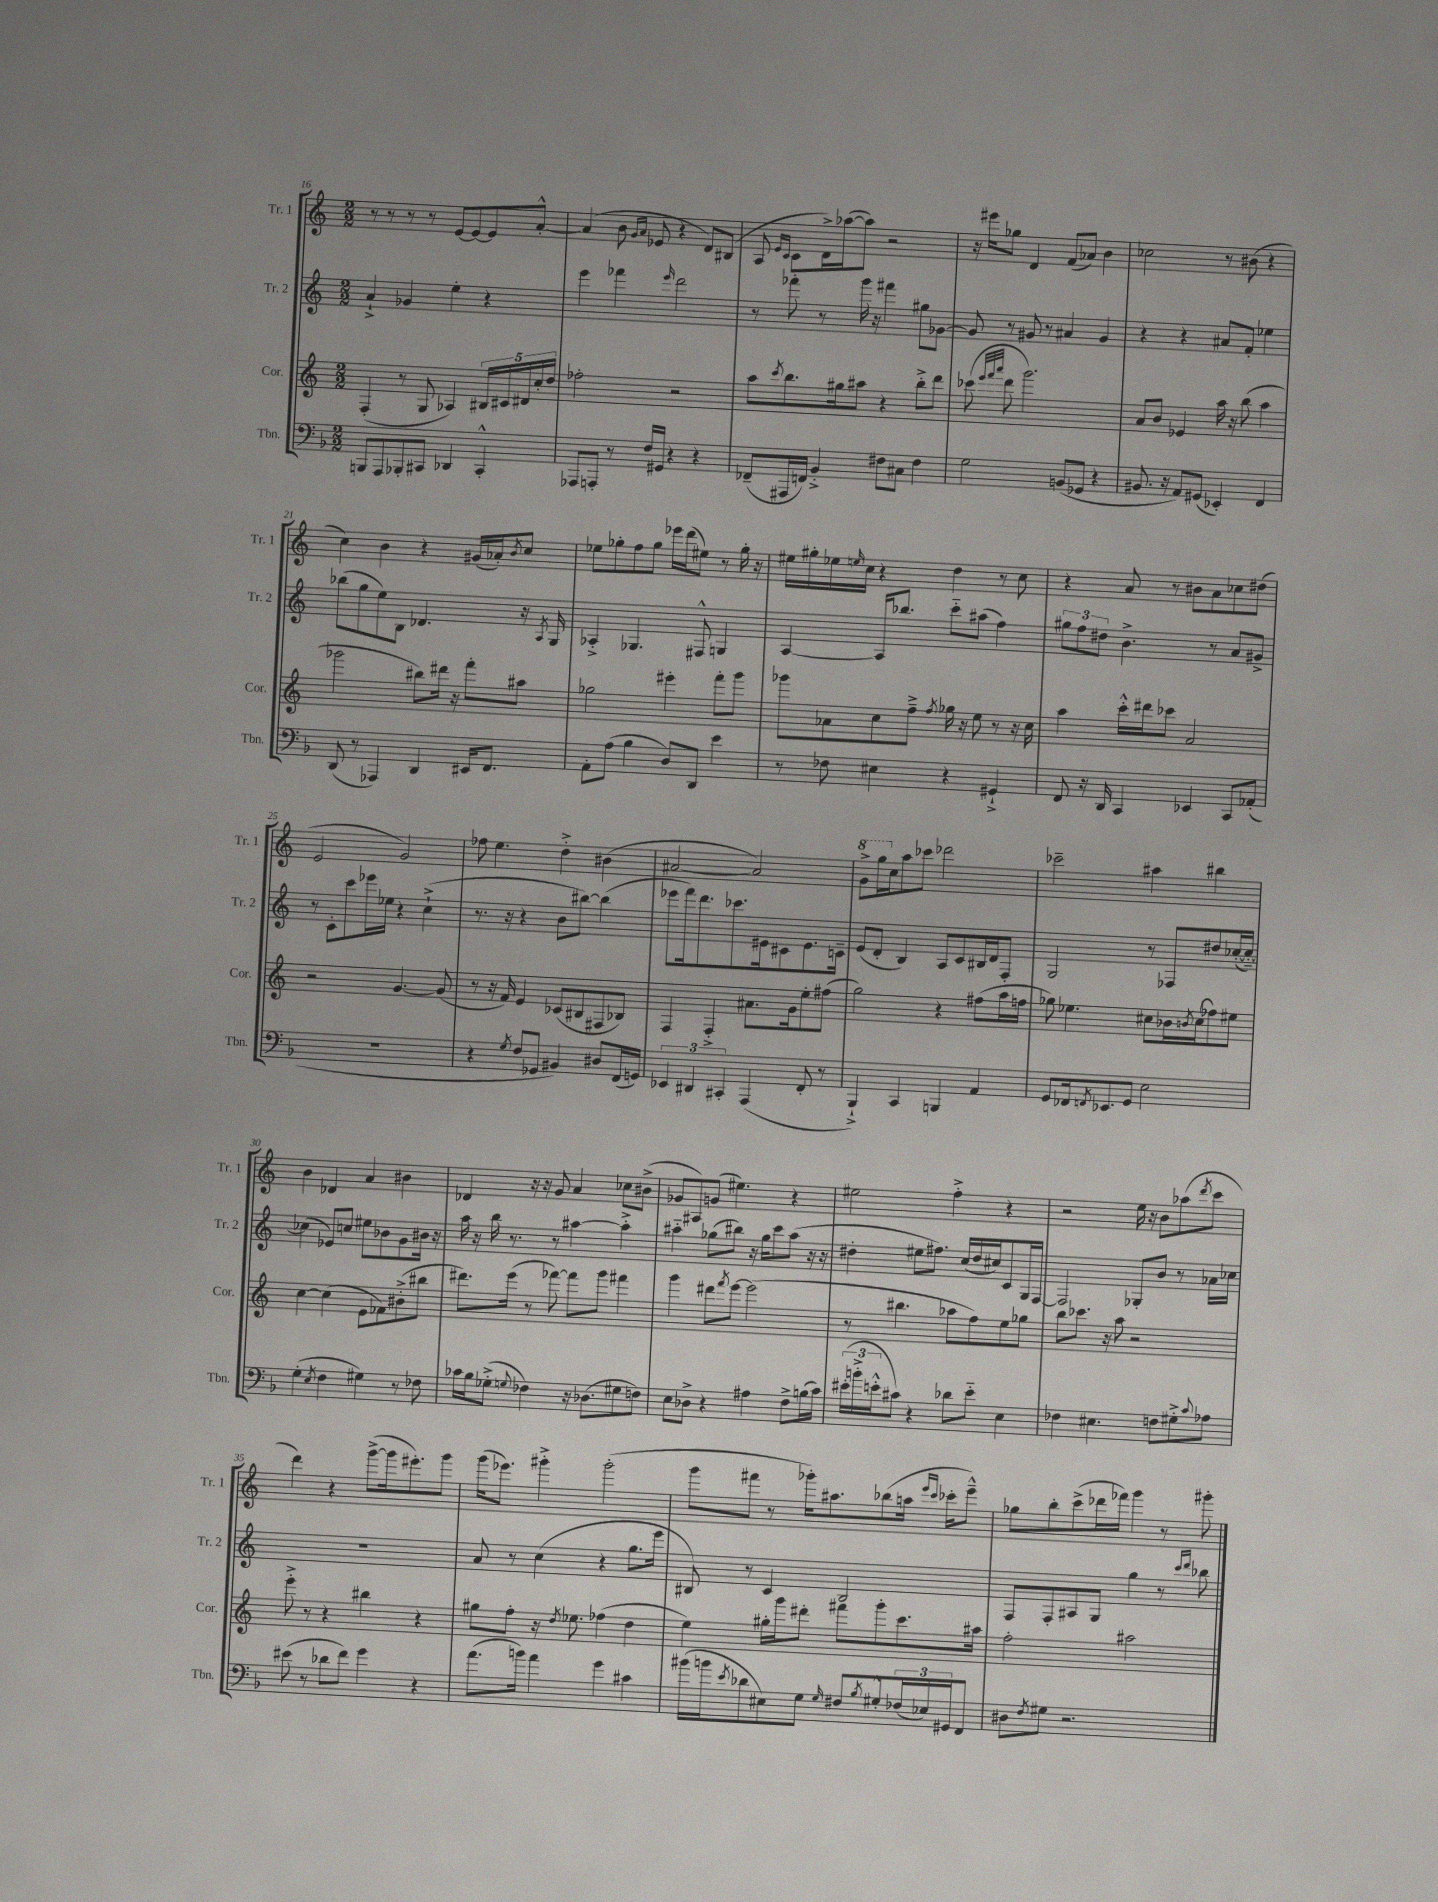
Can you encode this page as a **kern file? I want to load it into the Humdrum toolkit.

**kern	**kern	**kern	**kern
*staff4	*staff3	*staff2	*staff1
*clefF4	*clefG2	*clefG2	*clefG2
*k[b-]	*k[]	*k[]	*k[]
*M2/2	*M2/2	*M2/2	*M2/2
8BBB	(4F'	4a`^	8r
8AAA	.	.	8r
8BBB-'	8r	4g-	8r
8CC#	8G	.	8r
4DD-	4A-)	4ee'	[8e
.	.	.	8e_
4CC#'^^	20B#	4r	8e]
.	20c#	.	.
.	20d#	.	.
.	.	.	[8a'^^
.	20cc'	.	.
.	20dd	.	.
=	=	=	=
8AAA-	2ff-'	4eee	(4a]
8AAA'	.	.	.
8r	.	4fff-	8b
.	.	.	16qqg
.	.	.	16qqa
16F	.	.	8e-
16GG#	.	.	.
.	.	16qqeee	.
4r	2r	2ddd	4r
4r	.	.	8d)
.	.	.	(8B#
=	=	=	=
(8FF-~	8aa	8r	8A
.	.	.	16qqe
.	8qccc	.	16qqc
16AAA#	8.bb	8fff-'	8c
16FF)	.	.	.
4BB-'^	.	8r	16d^)
.	16gg#	.	([16aa-
.	8aa#	16ggg	8aa-])
.	.	16r	.
8F#	4r	4fff#	2r
8C#	.	.	.
4F#	8bb'^	8gg#	.
.	8ddd	[8g-	.
=	=	=	=
2G	(8ccc-	8g-]	16r
.	.	.	16eee#
.	32qqeee	.	.
.	32qqfff	.	.
.	32qqaaa	.	.
.	8ddd	8r	8gg-
.	2.ggg)	8g#	4d
.	.	8r	.
(8BB	.	4a#	(8f
8GG-	.	.	8a-)
4r	.	4g#	4b
=	=	=	=
8.BB#	8a	4r	2cc-
.	8b	.	.
16r	.	.	.
8AA)	4e-	4r	.
(8GG#	.	.	.
4EE-')	16aa	8a#	8r
.	16r	.	.
.	(8bb	8f'	(8b#
4FF	4aa	4ee-	4r
=	=	=	=
(8DD	2ggg-	(8bb-	4cc)
8r	.	8gg	.
4AAA-)	.	8ee)	4b
.	.	8B	.
4DD	8bb#)	4.d-	4r
.	16ddd#	.	.
.	16r	.	.
16EE#	8fff'	.	(16g#
8.FF	.	.	16a-')
.	.	.	8qb
.	8aa#	16r	8cc
.	.	8qA	.
.	.	16G	.
=	=	=	=
8AA'	2gg-	4A-'^	8ee-
(8A	.	.	8gg-'
4B-	.	4.G-	8ff
.	.	.	8gg-
8D)	4eee#'	.	16eee-
.	.	.	(16ddd
8DD	.	8F#^^	8ee#)
4e	8fff'	4G	8r
.	8ggg	.	16gg-'
.	.	.	16r
=	=	=	=
8r	8ggg-	[4A	16ee#
.	.	.	16gg#'
8F-	8a-	.	16ee-
.	.	.	16qqee
.	.	.	16cc
4E#	8cc	16A]	4r
.	.	8.bb-	.
.	8ff~^	.	.
.	8qff	.	.
4r	16gg-	8ccc'~	4dd
.	16r	.	.
.	8ee	(8aa#	.
4GG#`^	8r	4ff)	8r
.	16r	.	8cc
.	16cc	.	.
=	=	=	=
8FF	4aa	12gg#	4r
.	.	12ff	.
16r	.	.	.
.	.	12dd#	.
16DD	.	.	.
4CC	16ccc'^^	4.b^	8a
.	16ddd#	.	.
.	8ccc-	.	8r
4EE-	2a	.	8b#
.	.	8r	8a
8CC	.	8a	8cc-
(8AA-'	.	8g#^	(8dd#
=	=	=	=
1r	2r	8r	2e
.	.	8c'	.
.	.	8ccc	.
.	.	16eee-	.
.	.	16ee-	.
.	[4.g	4r	2g)
.	.	(4cc`^	.
.	(8g]	.	.
=	=	=	=
4r	8r	8.r	8ff-
.	16r	.	4.ee
.	16f)	16r	.
8qG	.	.	.
8F	4e	4r	.
8GG-	.	.	.
4BB#)	(8c-	8b	4dd'^
.	8B#	[8bb#)	.
8D#	8F#	(4bb#]	(4b#
(16FF	8B-)	.	.
16GG)	.	.	.
=	=	=	=
6EE-	4F	8eee-	[2a#
.	.	16fff)	.
6DD#	.	.	.
.	.	8.ddd	.
.	4F'^	.	.
6CC#'	.	.	.
.	.	8.ccc-	.
(4AAA	8.a#	.	2a#])
.	.	16e#	.
.	.	8c#	.
.	16g	.	.
8FF'	8ee'	8.e#	.
8r	(8ff#	.	.
.	.	16c~	.
=	=	=	=
4BBB-`^)	2gg)	(8e	8gg^
.	.	8d'	16ggg
.	.	.	16cc
4CC	.	4B)	8aa
.	.	.	8ccc-
4BBB	4r	8A	2ddd-
.	.	8c	.
4AA	(8ff#	16B#	.
.	.	16d	.
.	16aa	8F'	.
.	16ff	.	.
=	=	=	=
8GG	8gg-)	2G	2ccc-~
16FF-	4.ee-	.	.
8qFF	.	.	.
8.EE-	.	.	.
8GG	.	.	.
2E	8cc#	8r	4aa#
.	16b-	8F-	.
.	8qb	.	.
.	(16cc#	.	.
.	8ff-)	8dd#	4bb#
.	8ee#	([16cc-'	.
.	.	16cc-'~_)	.
=	=	=	=
(4G'	[4cc	(4cc-]	4b
8qE	.	.	.
4F	(4cc]	8e-)	4d-
.	.	8cc	.
4G#)	8e	8ee#	4a
.	8f-)	8b-	.
8r	(8b#'^	8g	4b#
8F-	8bb#	16b#	.
.	.	16r	.
=	=	=	=
16c-	8.ddd#)	16aa	4d-
16B-	.	16r	.
(8G-'^	.	16bb	.
.	(16eee	8.r	.
8qqG	.	.	.
4F-)	8r	.	16r
.	.	.	16r
.	[8fff-)	8r	8g
16r	8fff-]	[4aa#	4a
(8.D-	.	.	.
.	8ggg	.	.
8G#	4fff#	4aa#'^]	8cc-
8F)	.	.	(8b#^
=	=	=	=
8E	4ggg	4aa#'~	8g-
8D-^	.	.	8A#)
4r	8ddd#	(8gg-	(8g
.	8qfff	.	.
.	[8eee	8bb#)	4.ee#)
4A#	(2eee]	16r	.
.	.	16gg-	.
.	.	8ccc	.
8F^	.	(8aa#	4r
(16B	.	16r	.
16c)	.	16r	.
=	=	=	=
(24e#'	8r	4dd#'	2ee#
24b'^	.	.	.
24e'^^	.	.	.
8c#)	4.bb#	.	.
4r	.	8ee#	.
.	.	8.ff#)	.
8d-	8aa-	.	4ff'^
.	.	(16cc	.
8e'~	8ff)	16dd#	.
.	.	16cc#)	.
4E	8ee	8c	4r
.	8gg-	16G	.
.	.	[16F	.
=	=	=	=
4F-	8bb	2F]	2r
.	8.ccc-	.	.
4.E#	.	.	.
.	16r	.	.
.	8aa	.	.
.	2r	8G-'	16ee
.	.	.	16r
8F	.	8b	8b
8G#'^	.	8r	(8aa-
8qqc	.	.	8qddd
8A-	.	16a-	8ccc
.	.	16cc-	.
=	=	=	=
(8e#	8eee'^	1r	4ddd)
8r	8r	.	.
8d-	4r	.	4r
8f)	.	.	.
4g	4bb#	.	([8ggg^
.	.	.	16ggg]
.	.	.	8.eee#')
4r	4r	.	.
.	.	.	8ggg
=	=	=	=
(8.a	8gg#	8a	(16ggg
.	.	.	8.eee-)
.	8ff'	8r	.
16b)	.	.	.
4a	16r	(4cc	4ggg#'^
.	8qdd	.	.
.	8.ee-	.	.
4g	(4ff-	4r	(2ggg#'
4c#	4dd	8.gg	.
.	.	16eee	.
=	=	=	=
(16b#	4ee)	8B#)	8ggg
16b	.	.	.
8qe	.	.	.
8d-	.	8r	8fff#
8E#)	16gg#'	4c	8r
.	16ggg	.	.
8G	8ddd#'	.	16ggg-')
.	.	.	8.aa#
16qqG	.	.	.
8F#	8fff#	2B#	.
8qB-	.	.	.
8G#'^^	8ggg'	.	(8bb-
(24F-	8.ccc	.	16aa
24E-)	.	.	.
.	.	.	16qqeee
.	.	.	16qqccc
.	.	.	16ccc-'
24GG#	.	.	.
8FF	.	.	8eee~^^)
.	16aa#	.	.
=	=	=	=
8D#	2ff'	8F	8gg-
8qF	.	.	.
8G#	.	8F'	8bb'
2.r	.	8A#	(8ccc^
.	.	8G	16ddd-
.	.	.	16fff-)
.	2aa#	4gg	4ggg
.	.	8r	8r
.	.	16qqccc	.
.	.	16qqddd	.
.	.	8bb-	8ggg#'
==	==	==	==
*-	*-	*-	*-
